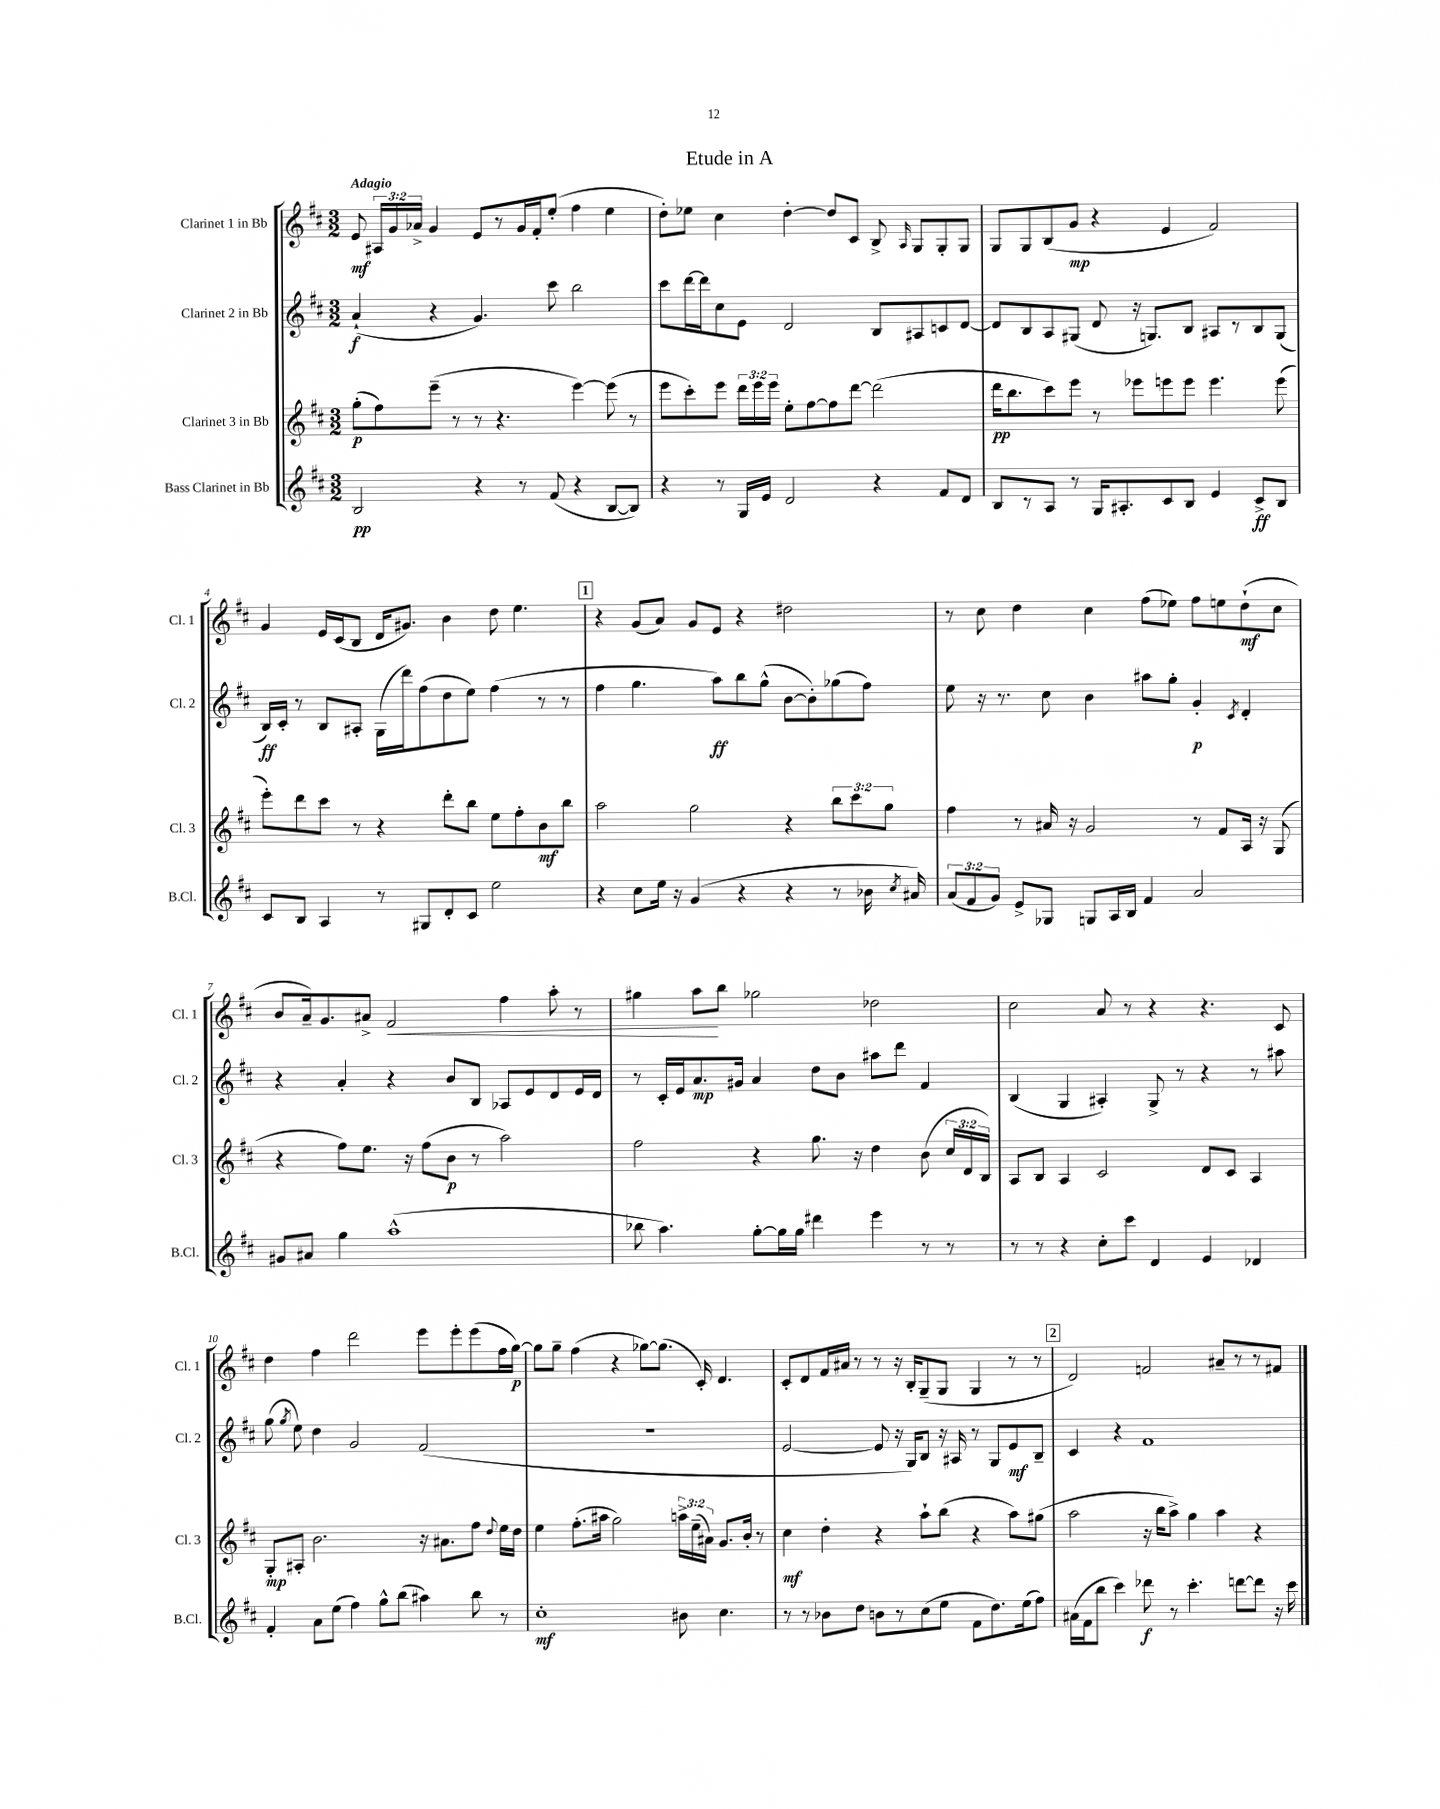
\header { title = "Etude in A" }
<<
\new StaffGroup <<
\new Staff = "s0" \with { instrumentName = "Clarinet 1 in Bb" shortInstrumentName = "Cl. 1" } {
    \clef treble \key d \major \numericTimeSignature \time 3/2 \override Staff.TupletNumber.text = #tuplet-number::calc-fraction-text \tempo "Adagio"
    \autoBeamOff e'8\mf \tuplet 3/2 { ais16[ g'16 aes'16]-> } g'4 e'8[ r8 g'16 fis'16-. e''8]-.( fis''4 e''4 |
    d''8[-.) ees''8] cis''4 d''4~-. d''8[ cis'8] b8-> \grace { a16 } g8[ g8-. g8] |
    g8[ g8 b8( g'8]\mp r4 e'4 fis'2) |
    g'4 e'16[ cis'16( b8] d'16[ gis'8.]) b'4 d''8 e''4. |
    \mark \markup { \box "1" } r4 g'8[( a'8]) g'8[ e'8] r4 dis''2 |
    r8 cis''8 d''4 cis''4 fis''8[( ees''8]) fis''8[ e''8 d''8-!\mf( cis''8] |
    b'8[ a'16--) g'8. ais'8]-> fis'2\< fis''4 a''8-. r8 |
    gis''4 a''8[\! b''8] ges''2 des''2 |
    cis''2 a'8 r8 r4 r4. cis'8 |
    d''4 fis''4 d'''2 e'''8[ e'''8-. e'''8( fis''16 g''16]~\p) |
    g''8[ g''8]-- fis''4( r4 ges''8[~) ges''8.]( cis'16-.) d'4. |
    cis'8[-. d'8 fis'16 ais'16] r8 r8 r16 b16[-. g8--( g8] g4 r8 r8 |
    \mark \markup { \box "2" } d'2) f'2 ais'8[-- r8 r8 fis'8] \bar "|." |
}
\new Staff = "s1" \with { instrumentName = "Clarinet 2 in Bb" shortInstrumentName = "Cl. 2" } {
    \clef treble \key d \major \numericTimeSignature \time 3/2
    \autoBeamOff a'4-!\f( r4 g'4.) cis'''8 b''2 |
    cis'''8[ d'''16~ d'''16 cis''8 e'8] d'2 b8[ ais8 c'8 d'8]~ |
    d'8[ b8 a8 gis8]( d'8 r16 g8.[) b8] ais8[ r8 b8 g8]( |
    b16[\ff) cis'16]-. r8 b8[ ais8]-. g16[( d'''16) fis''8( d''8 e''8]) fis''4( r8 r8 |
    \mark \markup { \box "1" } fis''4 g''4. a''8[\ff) b''8 g''8]-^( b'8[~ b'8-.) ges''8( fis''8]) |
    e''8 r16 r8. cis''8 b'4 ais''8[ g''8]-. g'4-.\p \acciaccatura { cis'8 } d'4-. |
    r4 a'4-. r4 b'8[ b8] aes8[ e'8 d'8 e'16 d'16] |
    r8 cis'16[-. e'16 a'8.\mp gis'16] a'4 d''8[ b'8] ais''8[ d'''8] fis'4 |
    b4( g4 ais4-.) g8-> r8 r4 r8 ais''8 |
    g''8( \acciaccatura { g''8 } e''8) d''4 g'2 fis'2( |
    R1. |
    e'2~ e'8 r16 g16[) b8] r16 ais16 r8 g8[ e'8\mf b8]-- |
    \mark \markup { \box "2" } cis'4 r4 fis'1 \bar "|." |
}
\new Staff = "s2" \with { instrumentName = "Clarinet 3 in Bb" shortInstrumentName = "Cl. 3" } {
    \clef treble \key d \major \numericTimeSignature \time 3/2 \override Staff.TupletNumber.text = #tuplet-number::calc-fraction-text
    \autoBeamOff g''8[-.\p( fis''8) e'''8]--( r8 r8 r4. e'''4~) e'''8( r8 |
    e'''8[ cis'''8-.) e'''8] \tuplet 3/2 { d'''16[ e'''16 e'''16] } e''8[-. fis''8~ fis''8 d'''8]~ d'''2( |
    d'''16[\pp b''8. cis'''8) e'''8] r8 ees'''8[ e'''8 e'''8] e'''4. e'''8( |
    e'''8[-.) d'''8 cis'''8] r8 r4 d'''8[-. b''8] e''8[ fis''8-. b'8\mf b''8] |
    \mark \markup { \box "1" } a''2 g''2 r4 \tuplet 3/2 { b''8[ cis'''8 g''8] } |
    fis''4 r8 ais'16 r16 g'2 r8 fis'8[ a16] r16 g8( |
    r4 fis''8[) e''8.] r16 fis''8[( b'8]\p r8 a''2) |
    fis''2 r4 g''8. r16 d''4 b'8( \tuplet 3/2 { cis''16[ d'16 b16]) } |
    a8[ b8] a4 cis'2 d'8[ cis'8] a4 |
    g8[-.\mp ais8]-. b'2. r16 ais'8.[ fis''8] \appoggiatura { d''8 } e''16[ d''16] |
    e''4 fis''8.[-.( ais''16] g''2) \tuplet 3/2 { a''16[-> e''16--( ais'16]) } g'8.[ b'16]-. r8 |
    cis''4\mf d''4-. r4 a''8[-! b''8]( r4 a''8[) gis''8]( |
    \mark \markup { \box "2" } a''2 r16 b''16[ a''8]->) g''4 a''4 r4 \bar "|." |
}
\new Staff = "s3" \with { instrumentName = "Bass Clarinet in Bb" shortInstrumentName = "B.Cl." } {
    \clef treble \key d \major \numericTimeSignature \time 3/2 \override Staff.TupletNumber.text = #tuplet-number::calc-fraction-text
    \autoBeamOff b2\pp r4 r8 fis'8( r4 b8[~ b8]) |
    r4 r8 g16[ e'16] d'2 r4 fis'8[ d'8] |
    b8[ r8 a8] r8 g16[ ais8.-. cis'8 b8] e'4 cis'8[->\ff b8] |
    cis'8[ b8] a4 r8 gis8[ d'8-. cis'8] e''2 |
    \mark \markup { \box "1" } r4 cis''8[ e''16] r16 g'4( r4 r4 r8 bes'16 \acciaccatura { cis''8 } ais'16) |
    \tuplet 3/2 { a'8[( fis'8 g'8]) } e'8[-> ges8] g8[ a16 b16] fis'4 a'2 |
    gis'8[ ais'8] g''4 a''1-^( |
    bes''8 a''4.) g''8[~-. g''16 g''16] dis'''4 e'''4 r8 r8 |
    r8 r8 r4 cis''8[-. cis'''8] d'4 e'4 des'4 |
    fis'4-. a'8[ e''8]( fis''4) g''8[-^ b''8]( ais''4) b''8 r8 |
    cis''1-.\mf bis'8 cis''4. |
    r8 r8 bes'8[ d''8] b'8[ r8 cis''8( e''8] fis'8[ d''8.) e''16( fis''8]) |
    \mark \markup { \box "2" } ais'16[( fis'16 b''8] cis'''4) des'''8\f r8 cis'''4.-. d'''8[~ d'''8] r16 cis'''16 \bar "|." |
}
>>
>>
